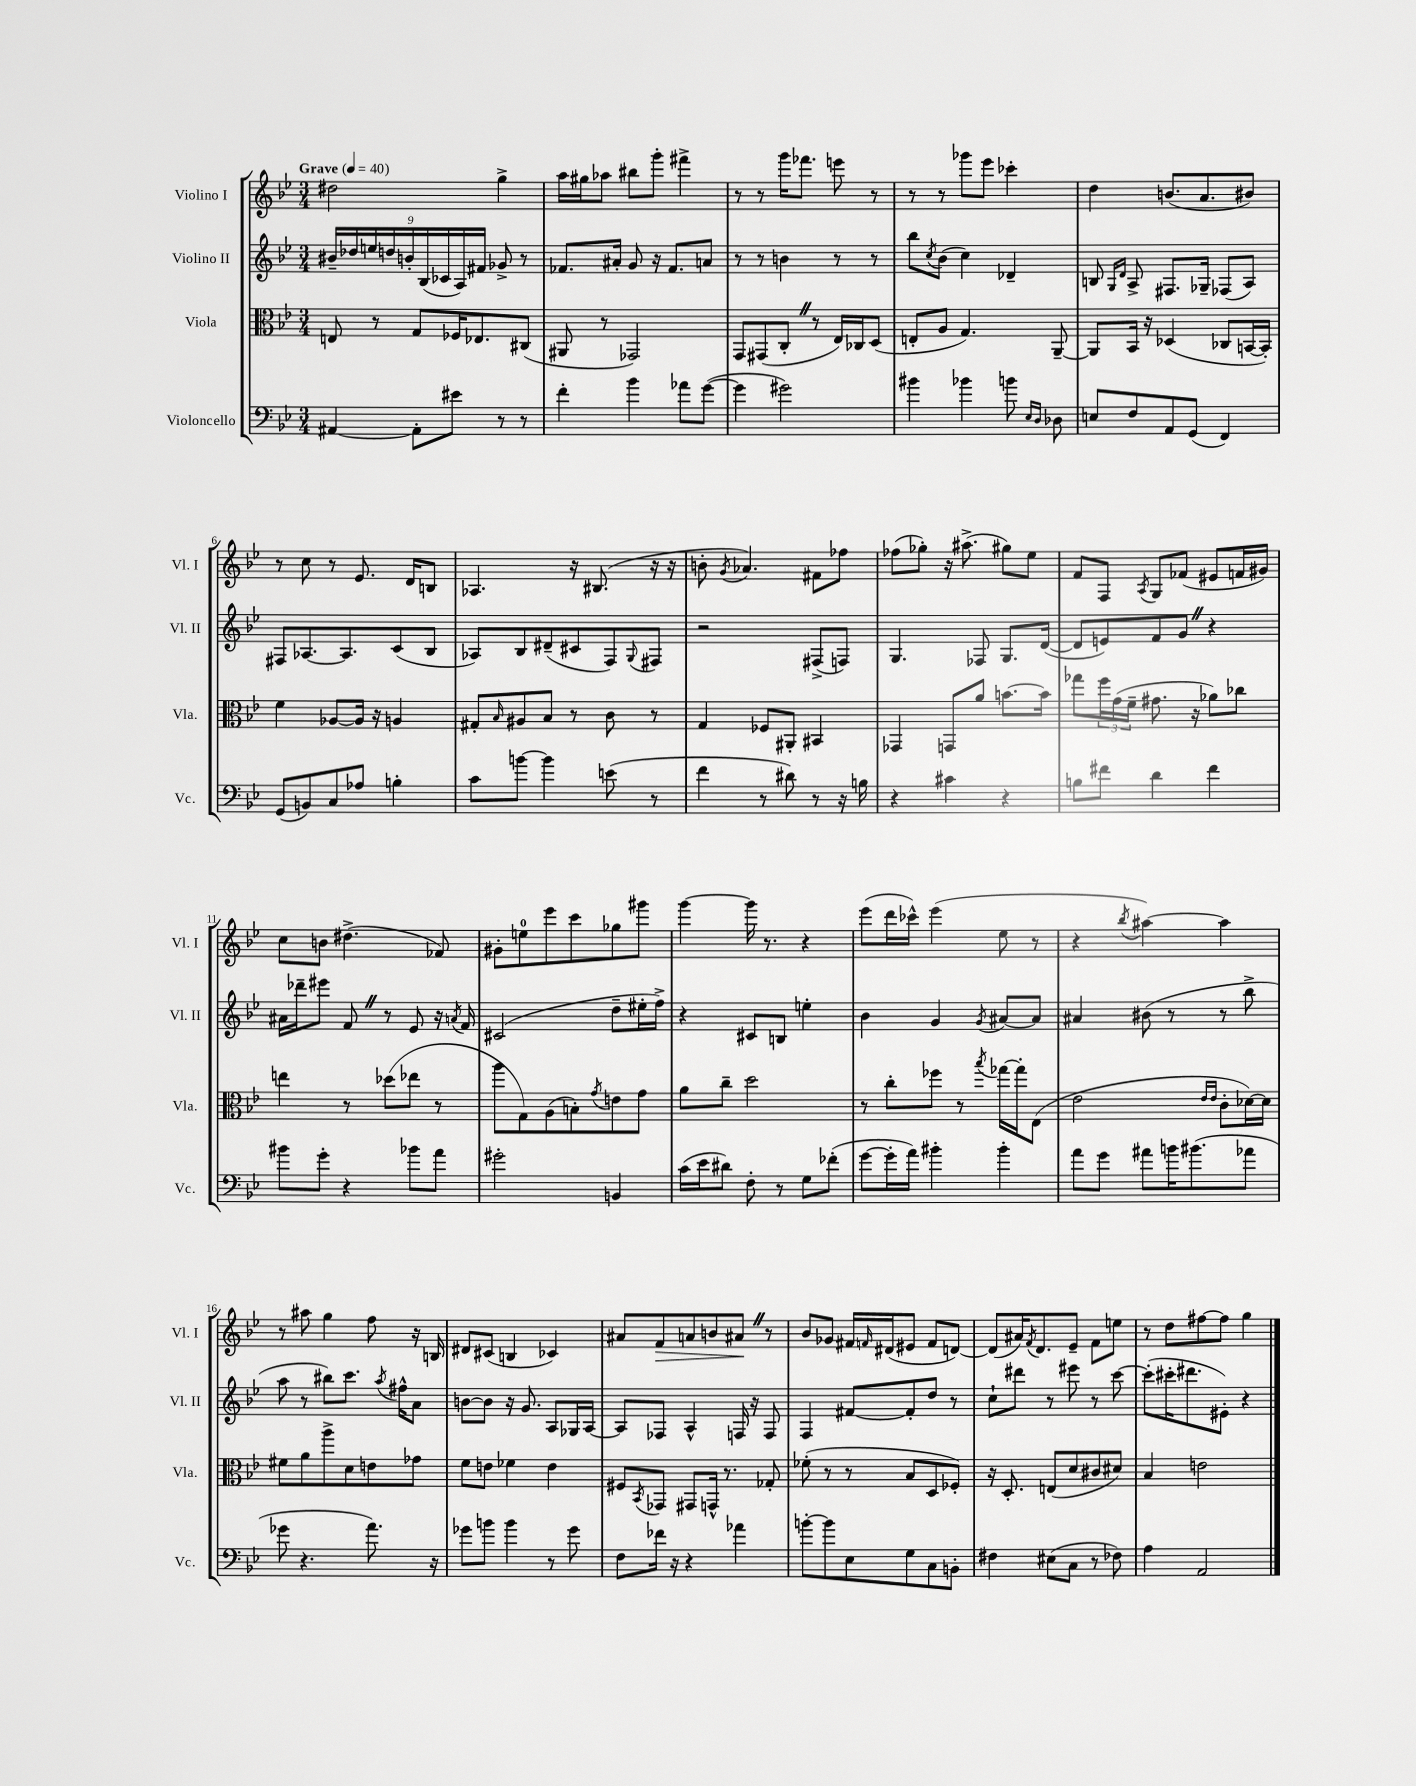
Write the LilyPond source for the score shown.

<<
\new StaffGroup <<
\new Staff = "s0" \with { instrumentName = "Violino I" shortInstrumentName = "Vl. I" } {
    \clef treble \key bes \major \numericTimeSignature \time 3/4 \tempo "Grave" 4 = 40
    dis''2 g''4-> |
    a''16 gis''16 aes''8 bis''8 g'''8-. fis'''4-> |
    r8 r8 g'''16 fes'''8. e'''8 r8 |
    r8 r8 ges'''8 ees'''8 ces'''4-. |
    d''4 b'8.( a'8. bis'8) |
    r8 c''8 r8 ees'8. d'16 b8 |
    aes4. r16 bis8.( r16 r16 |
    b'8-. \acciaccatura { g'8 } aes'4.) fis'8 fes''8 |
    fes''8( ges''8-.) r16 ais''8.->( gis''8) ees''8 |
    f'8 f8 \acciaccatura { a8 } g8 fes'8( eis'8 f'16 gis'16) |
    c''8 b'8 dis''4.->( fes'8) |
    gis'8-. e''8-0 ees'''8 c'''8 ges''8 gis'''8 |
    g'''4~ g'''16 r8. r4 |
    ees'''8( d'''16 ces'''16-^) ees'''4( ees''8 r8 |
    r4 \acciaccatura { bes''8 } ais''4~) ais''4 |
    r8 ais''8 g''4 f''8 r16 b16 |
    dis'8 cis'8( b4 ces'4) |
    ais'8 f'8\> a'8 b'8 ais'8\! \once \override BreathingSign.text = \markup { \musicglyph "scripts.caesura.straight" } \breathe r8 |
    bes'8 ges'8 fis'16 \grace { f'16 } dis'16( eis'8 f'8 d'8~) |
    d'8( ais'16) \acciaccatura { f'8 } d'8. ees'8-- f'8 e''8 |
    r8 d''8 fis''8~ fis''8 g''4 \bar "|." |
}
\new Staff = "s1" \with { instrumentName = "Violino II" shortInstrumentName = "Vl. II" } {
    \clef treble \key bes \major \numericTimeSignature \time 3/4
    \tuplet 9/8 { bis'16-- des''16 e''16 d''16 b'16-. bes16( ces'16 a16) fis'16 } ges'8-> r8 |
    fes'8. ais'16-. g'8 r16 fes'8. a'8 |
    r8 r8 b'4 r8 r8 |
    bes''8 \acciaccatura { c''8 } bes'8( c''4) des'4-- |
    b8 \grace { g16 d'16 } a8-> fis8. ges16-- fes8( a8) |
    fis8 aes8.~ aes8. c'8( bes8 |
    aes8) bes8 dis'8--( cis'8 f8) \appoggiatura { g8 } fis8 |
    r2 fis8->( f8) |
    g4. fes8 g8. d'16~( |
    d'8 e'8) f'8 g'8 \once \override BreathingSign.text = \markup { \musicglyph "scripts.caesura.straight" } \breathe r4 |
    ais'16 des'''16-- eis'''8 f'8 \once \override BreathingSign.text = \markup { \musicglyph "scripts.caesura.straight" } \breathe r8 ees'8 r16 \acciaccatura { a'8 } f'16 |
    cis'2( d''8-- eis''16-. f''16->) |
    r4 cis'8 b8 e''4-. |
    bes'4 g'4 \acciaccatura { g'8 } ais'8~ ais'8 |
    ais'4 bis'8( r8 r8 bes''8-> |
    a''8 r8 bis''8) c'''8. \acciaccatura { a''8 } fis''16-^ a'8 |
    b'8~ b'8 r16 g'8. a8 ges16 a16~ |
    a8 fes8 a4-^ f16 r16 f8 |
    f4 fis'8~ fis'8-. d''8 r8 |
    c''8-! dis'''8 r8 eis'''8 r8 c'''8~ |
    c'''8-.( cis'''16-. dis'''8. eis'8-.) r4 \bar "|." |
}
\new Staff = "s2" \with { instrumentName = "Viola" shortInstrumentName = "Vla." } {
    \clef alto \key bes \major \numericTimeSignature \time 3/4
    e8 r8 g8 fes16 ees8. cis8( |
    ais,8 r8 ges,2) |
    g,8 gis,8( c8-. \once \override BreathingSign.text = \markup { \musicglyph "scripts.caesura.straight" } \breathe r8 ees16) ces16 d8( |
    e8-. a8 g4.) a,8~-- |
    a,8 bes,16 r16 des4( ces8 b,16~ b,16-.) |
    f'4 aes8~ aes16 r16 a4 |
    gis8-. \grace { bes16 } ais8 bes8 r8 c'8 r8 |
    g4 fes8 ais,8-. bis,4 |
    ges,4 g,8 a'8 b'8.~ b'16 |
    ges''8 \tuplet 3/2 { f''16 g'16( f'16-- } gis'8. r16 aes'8) ces''8 |
    e''4 r8 des''8( ees''8 r8 |
    a''8 g8) a8( b8-.) \acciaccatura { g'8 } e'8 g'8 |
    a'8 c''8-- d''2 |
    r8 c''8-. fes''8 r8 \acciaccatura { bes''8 } ges''16~ ges''16-. ees8( |
    ees'2 \grace { ees'16 ees'16 } c'8-. des'16~) des'16 |
    fis'8 a'8 a''8-> d'8 e'8 ges'8 |
    f'8 e'8 fes'4 e'4 |
    fis8 \acciaccatura { bes,8 } ges,8 gis,8 g,16-^ r8. ges8-. |
    fes'8-.( r8 r8 bes8 d8 fes8-.) |
    r16 d8.-. e8( d'8 cis'8 dis'8) |
    bes4 e'2 \bar "|." |
}
\new Staff = "s3" \with { instrumentName = "Violoncello" shortInstrumentName = "Vc." } {
    \clef bass \key bes \major \numericTimeSignature \time 3/4
    ais,4~ ais,8-. eis'8 r8 r8 |
    f'4-. bes'4 aes'8 g'8~( |
    g'4 gis'2) |
    bis'4 bes'4 b'8 \grace { ees16 d16 } des8 |
    e8 f8 a,8 g,8( f,4) |
    g,8( b,8) c8 aes8 b4-. |
    c'8 b'8~ b'4 e'8( r8 |
    f'4 r8 dis'8) r8 r16 b16 |
    r4 cis'4 r4 |
    b8 fis'8 d'4 fis'4 |
    bis'8 g'8-. r4 bes'8 a'8 |
    gis'2-. b,4 |
    c'16( ees'16 dis'8) f8-. r8 g8 fes'8-.( |
    g'8~ g'16-. a'16) bis'4-. bis'4-. |
    a'8 g'8 ais'8 b'16 bis'8.( aes'8 |
    ges'8 r4. a'8.) r16 |
    ges'8 b'8 b'4 r8 ges'8 |
    f8 fes'16 r16 r4 aes'4 |
    b'8~-. b'8 ees8 g8 c8 b,8-. |
    fis4 eis8( c8 r8 fes8) |
    a4 a,2 \bar "|." |
}
>>
>>
